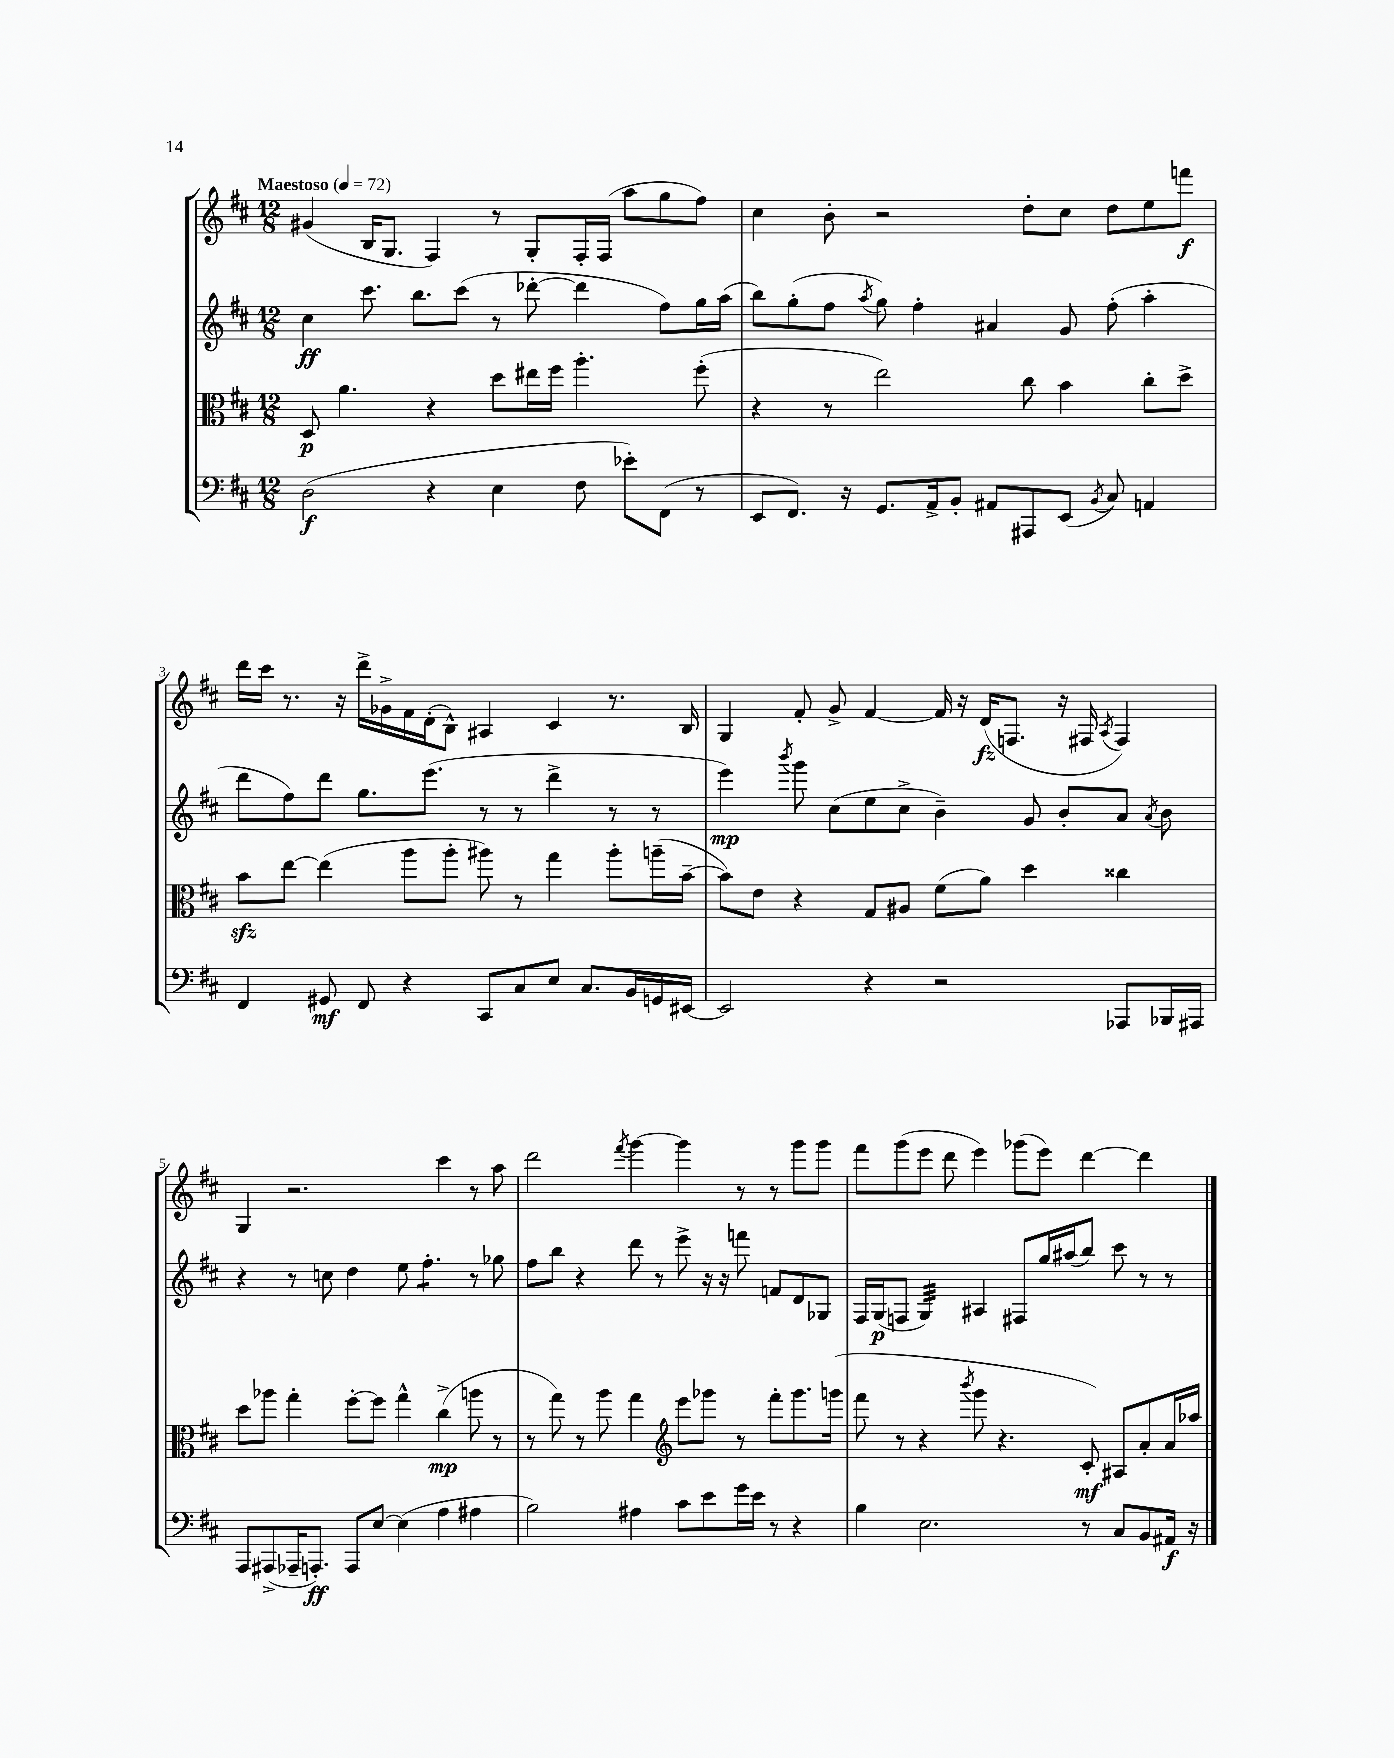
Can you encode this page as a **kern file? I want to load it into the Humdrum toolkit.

**kern	**kern	**kern	**kern
*staff4	*staff3	*staff2	*staff1
*clefF4	*clefC3	*clefG2	*clefG2
*k[f#c#]	*k[f#c#]	*k[f#c#]	*k[f#c#]
*M12/8	*M12/8	*M12/8	*M12/8
*MM72	*MM72	*MM72	*MM72
(2D\	8D/	4cc#\	(4g#/
.	4.a\	.	.
.	.	8.ccc#\	16B/LK
.	.	.	8.G/J
.	.	8.bb\L	.
4r	4r	.	4F#/)
.	.	(8ccc#\J	.
4E\	8dd\L	8r	8r
.	16ee#\L	[8ddd-'\	8G'/L
.	16ff#\JJ	.	.
8F#\	4.aa'\	4ddd-\]	16F#'/L
.	.	.	(16F#/JJ
8e-'\L)	.	.	8aa\L
(8FF#\J	.	8ff#\L)	8gg\
8r	(8ff#'\	16gg\L	8ff#\J)
.	.	(16aa\JJ	.
=	=	=	=
8EE/L	4r	8bb\L)	4cc#\
8.FF#/J)	.	(8gg'\	.
.	8r	8ff#\J	8b'\
16r	.	.	.
.	.	8qaa/	.
8.GG/L	2ee\)	8gg\)	2r
.	.	4ff#'\	.
16AA^/k	.	.	.
8BB'/J	.	.	.
8AA#/L	.	4a#/	.
8AAA#/	8cc#\	.	8dd'\L
(8EE/J	4b\	8g/	8cc#\J
8qBB/	.	.	.
8C#/)	.	(8ff#'\	8dd\L
4AA/	8cc#'\L	4aa'\	8ee\
.	8dd^\J	.	8fff\J
=	=	=	=
4FF#/	8b\L	8ddd\L	16ddd\LL
.	.	.	16ccc#\JJ
.	[8ee\J	8ff#\)	8.r
8GG#/	(4ee\]	8ddd\J	.
.	.	.	16r
8FF#/	.	8.gg\L	16ddd^\LL
.	.	.	16g-^\
4r	8aa\L	.	16f#\
.	.	(8.eee\J	(16d'\J
.	8aa'\J	.	8B^^\J)
8CC#/L	8aa#\)	8r	4A#/
8C#/	8r	8r	.
8E/J	4gg\	4ddd^\	4c#/
8.C#/L	.	.	.
.	8aa#'\L	8r	8.r
16BB/L	.	.	.
16GG/	(16aa~\L	8r	.
[16EE#/JJ	[16b~\JJ	.	16B/
=	=	=	=
2EE#/]	8b\]L)	4eee\)	4G/
.	8e\J	.	.
.	.	8qbbb/	.
.	4r	8ggg\	8f#'/
.	.	(8cc#\L	8g^/
4r	8G/L	8ee\	[4f#/
.	8A#/J	8cc#^\J	.
2r	(8f#\L	4b~\)	16f#/]
.	.	.	16r
.	8a\J)	.	(16d/LK
.	.	.	8.F/J
.	4dd\	8g/	.
.	.	8b'/L	16r
.	.	.	16F#/
.	.	.	8qA/
8AAA-/L	4cc##\	8a/J	4F#/)
.	.	8qa/	.
16BBB-/L	.	8b\	.
16AAA#/JJ	.	.	.
=	=	=	=
8AAA/L	8dd\L	4r	4G/
(8AAA#^/	8aa-\J	.	.
16AAA-~/K	4gg'\	8r	2.r
8.AAA'/J)	.	.	.
.	.	8cc\	.
8AAA/L	[8ff#'\L	4dd\	.
[8E/J	8ff#\]J	.	.
(4E\]	4gg^^\	8ee\	.
.	.	4.ff#'\	.
4A\	(4cc#^\	.	4ccc#\
4A#\	8aa\	8r	8r
.	8r	8gg-\	8aa\
=	=	=	=
2B\)	8r	8ff#\L	2ddd\
.	8gg\)	8bb\J	.
.	8r	4r	.
.	8aa\	.	.
.	.	.	8qfff#/
4A#\	4gg\	8ddd\	[4ggg\
.	.	8r	.
*	*clefG2	*	*
8c#\L	8eee\L	8eee^\	4ggg\]
8e\	8ggg-\J	16r	.
.	.	16r	.
16g\L	8r	8fff\	8r
16e\JJ	.	.	.
8r	8fff#'\L	8f/L	8r
4r	8.ggg-\	8d/	8ggg\L
.	.	8G-/J	8ggg\J
.	(16ggg\Jk	.	.
=	=	=	=
4B\	8fff#\	16F#/LL	8fff#\L
.	.	(16G/J	.
.	8r	8F/J	(8ggg\
2.E\	4r	4G/)	8eee\J
.	.	.	8ddd\
.	8qbbb/	.	.
.	8ggg\	4A#/	4eee\)
.	4.r	.	.
.	.	8F#/L	(8ggg-\L
.	.	16gg/L	8eee\J)
.	.	(16aa#/J	.
8r	8c#'/)	8bb/J)	[4ddd\
8C#/L	8A#/L	8ccc#\	.
8BB/	8a'/	8r	4ddd\]
16AA#/Jk	16a/L	8r	.
16r	16aa-/JJ	.	.
==	==	==	==
*-	*-	*-	*-
